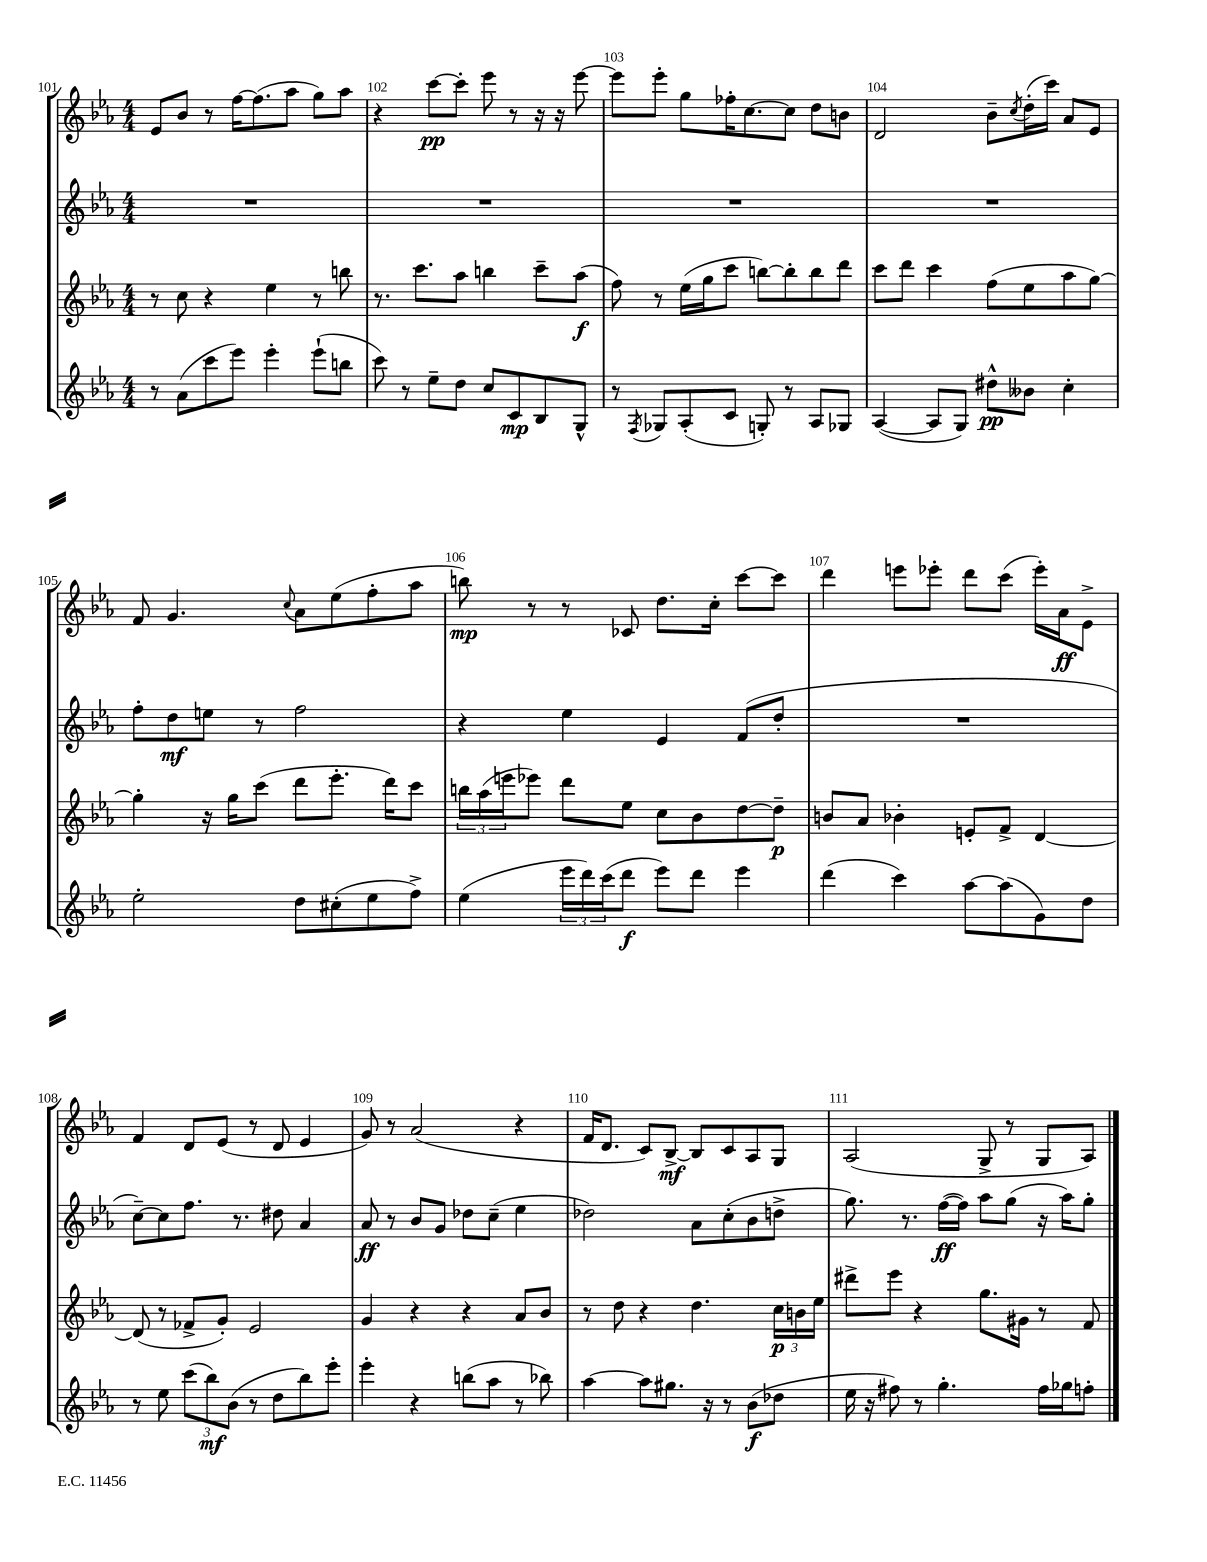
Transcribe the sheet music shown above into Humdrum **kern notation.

**kern	**kern	**kern	**kern
*staff4	*staff3	*staff2	*staff1
*clefG2	*clefG2	*clefG2	*clefG2
*k[b-e-a-]	*k[b-e-a-]	*k[b-e-a-]	*k[b-e-a-]
*M4/4	*M4/4	*M4/4	*M4/4
8r	8r	1r	8e-
(8a-	8cc	.	8b-
8ccc	4r	.	8r
8eee-)	.	.	[16ff
.	.	.	(8.ff]
4eee-'	4ee-	.	.
.	.	.	8aa-
(8eee-`	8r	.	8gg)
8bb	8bb	.	8aa-
=	=	=	=
8ccc)	8.r	1r	4r
8r	.	.	.
.	8.ccc	.	.
8ee-~	.	.	[8ccc
8dd	8aa-	.	8ccc']
8cc	4bb	.	8eee-
8c	.	.	8r
8B-	8ccc~	.	16r
.	.	.	16r
8G^^	(8aa-	.	[8eee-
=	=	=	=
8r	8ff)	1r	8eee-]
8qF	.	.	.
8G-	8r	.	8eee-'
(8A-'	(16ee-	.	8gg
.	16gg	.	.
8c	8ccc	.	16ff-'
.	.	.	[8.cc
8G')	[8bb)	.	.
8r	8bb']	.	8cc]
8A-	8bb	.	8dd
8G-	8ddd	.	8b
=	=	=	=
([4A-	8ccc	1r	2d
.	8ddd	.	.
8A-]	4ccc	.	.
8G)	.	.	.
8dd#^^	(8ff	.	8b-~
.	.	.	8qcc
8b--	8ee-	.	(16dd'
.	.	.	16ccc)
4cc'	8aa-	.	8a-
.	[8gg)	.	8e-
=	=	=	=
2ee-'	4gg']	8ff'	8f
.	.	8dd	4.g
.	16r	8ee	.
.	16gg	.	.
.	(8ccc	8r	.
.	.	.	8qqcc
8dd	8ddd	2ff	8a-
(8cc#'	8.eee-'	.	(8ee-
8ee-	.	.	8ff'
.	16ddd)	.	.
8ff^)	8ccc	.	8aa-
=	=	=	=
(4ee-	24bb	4r	8bb)
.	(24aa-	.	.
.	24eee	.	.
.	8eee-)	.	8r
24eee-	8ddd	4ee-	8r
24ddd)	.	.	.
(24ccc	.	.	.
8ddd	8ee-	.	8c-
8eee-)	8cc	4e-	8.dd
8ddd	8b-	.	.
.	.	.	16cc'
4eee-	[8dd	(8f	[8ccc
.	8dd~]	8dd'	8ccc]
=	=	=	=
(4ddd	8b	1r	4ddd
.	8a-	.	.
4ccc)	4b-'	.	8eee
.	.	.	8eee-'
[8aa-	8e'	.	8ddd
(8aa-]	8f^	.	(8ccc
8g)	[4d	.	16eee-')
.	.	.	16a-
8dd	.	.	8e-^
=	=	=	=
8r	(8d]	[8cc~)	4f
8ee-	8r	8cc]	.
(12ccc	8f-^	8.ff	8d
12bb-)	.	.	.
.	8g')	.	(8e-
(12b-	.	.	.
.	.	8.r	.
8r	2e-	.	8r
8dd	.	8dd#	8d
8bb-)	.	4a-	4e-
8eee-'	.	.	.
=	=	=	=
4eee-'	4g	8a-	8g)
.	.	8r	8r
4r	4r	8b-	(2a-
.	.	8g	.
(8bb	4r	8dd-	.
8aa-	.	(8cc~	.
8r	8a-	4ee-	4r
8bb-)	8b-	.	.
=	=	=	=
[4aa-	8r	2dd-)	16f
.	.	.	8.d
.	8dd	.	.
8aa-]	4r	.	8c)
8.gg#	.	.	[8B-^
.	4.dd	8a-	8B-]
16r	.	.	.
8r	.	(8cc'	8c
(8b-	.	8b-	8A-
8dd-	24cc	8dd^	8G
.	24b	.	.
.	24ee-	.	.
=	=	=	=
16ee-	8ddd#^	8.gg)	(2A-
16r	.	.	.
8ff#)	8eee-	.	.
.	.	8.r	.
8r	4r	.	.
4.gg'	.	([16ff	.
.	.	16ff])	.
.	8.gg	8aa-	8G^
.	.	(8gg	8r
.	16g#	.	.
16ff#	8r	16r	8G
16gg-	.	16aa-)	.
8ff'	8f	8gg'	8A-)
==	==	==	==
*-	*-	*-	*-
